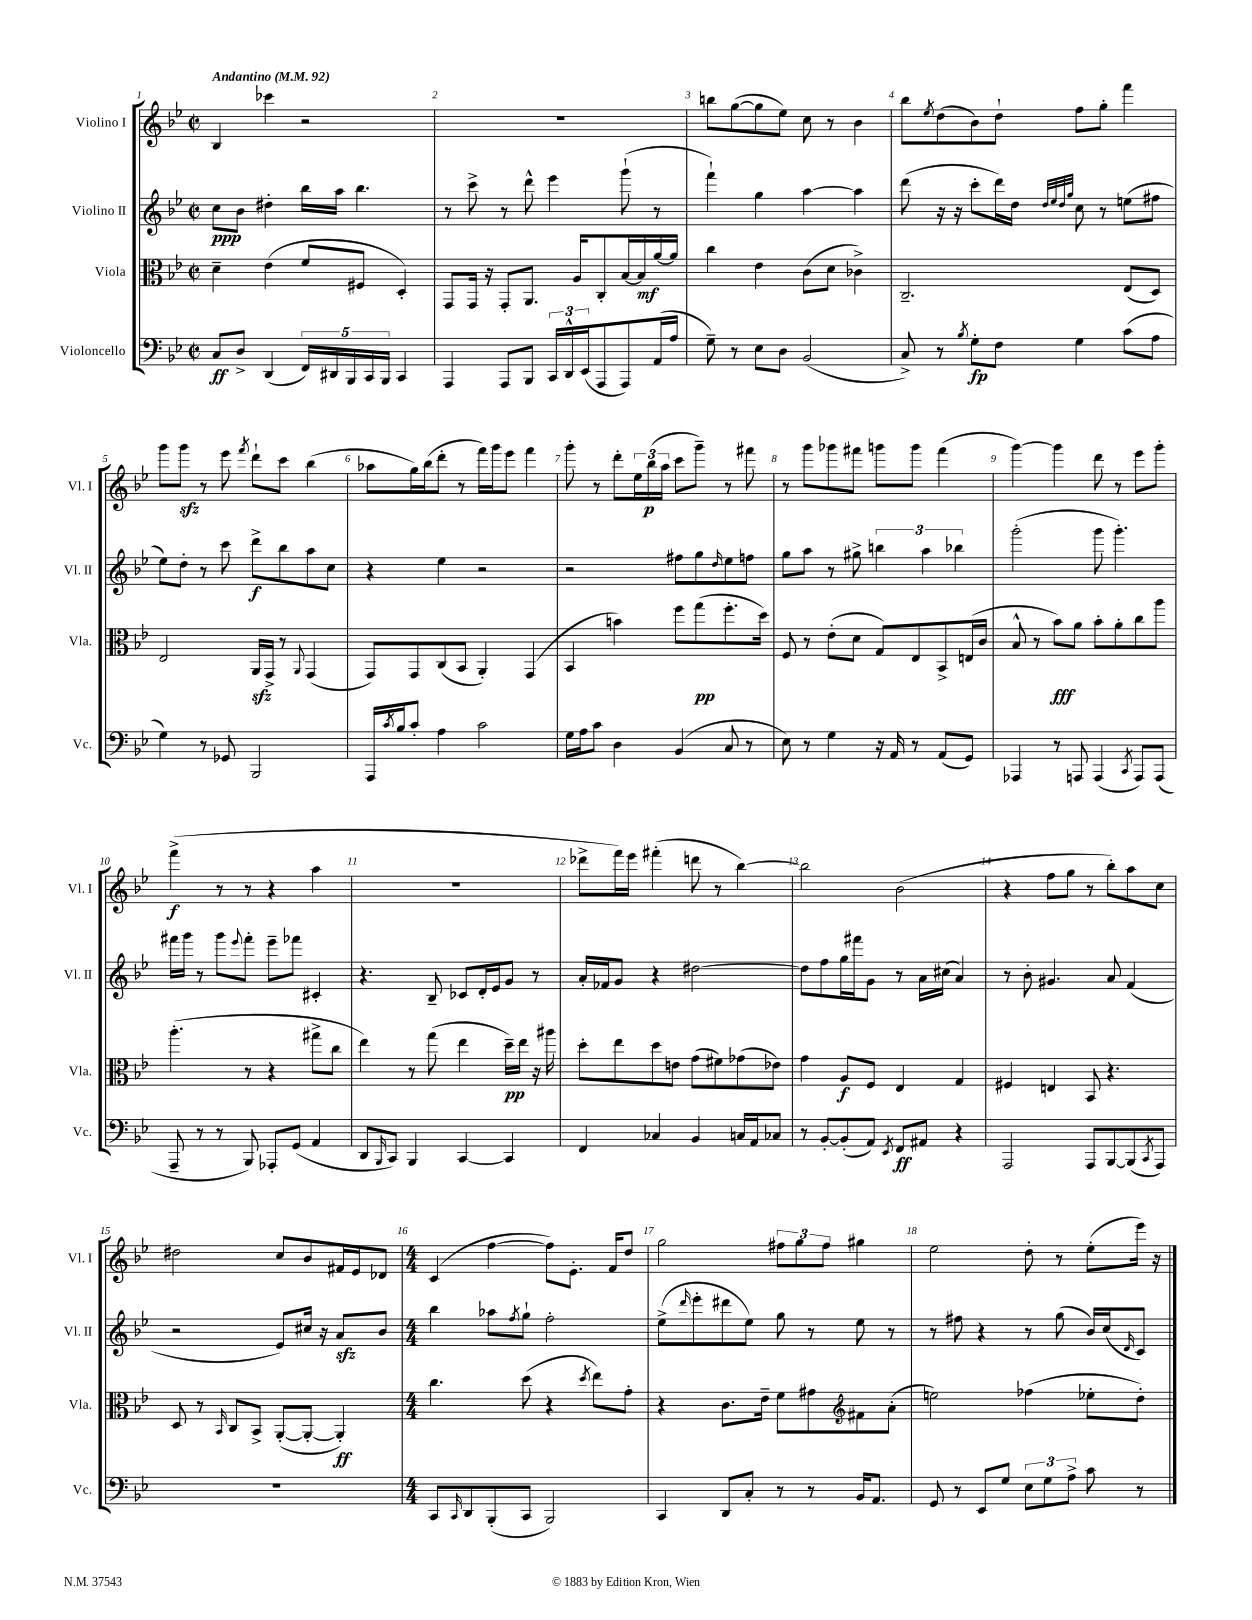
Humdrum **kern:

**kern	**dynam	**kern	**dynam	**kern	**dynam	**kern	**dynam
*part4	*part4	*part3	*part3	*part2	*part2	*part1	*part1
*staff4	*staff4	*staff3	*staff3	*staff2	*staff2	*staff1	*staff1
*I"Violoncello	*	*I"Viola	*	*I"Violino II	*	*I"Violino I	*
*I'Vc.	*	*I'Vla.	*	*I'Vl. II	*	*I'Vl. I	*
*clefF4	*	*clefC3	*	*clefG2	*	*clefG2	*
*k[b-e-]	*	*k[b-e-]	*	*k[b-e-]	*	*k[b-e-]	*
*M2/2	*	*M2/2	*	*M2/2	*	*M2/2	*
*met(c|)	*	*met(c|)	*	*met(c|)	*	*met(c|)	*
*MM92	*	*MM92	*	*MM92	*	*MM92	*
=1	=1	=1	=1	=1	=1	=1	=1
!	!	!	!	!	!	!LO:TX:a:B:t=Andantino	!
8C/L	ff	4d~\	.	8cc\L	ppp	4B-/	.
8D^/J	.	.	.	8b-\J	.	.	.
(4DD/	.	(4e-\	.	4dd#X'\	.	4ccc-X\	.
20FF/LL)	.	8f/L	.	16bb-\LL	.	2r	.
20DD#X/	.	.	.	.	.	.	.
.	.	.	.	16aa\JJ	.	.	.
20BBB-/	.	.	.	.	.	.	.
.	.	8F#X/J	.	4.bb-\	.	.	.
20CC/	.	.	.	.	.	.	.
20BBB-/JJ	.	.	.	.	.	.	.
4CC/	.	4D'/)	.	.	.	.	.
=2	=2	=2	=2	=2	=2	=2	=2
4AAA/	.	8GG/L	.	8r	.	1r	.
.	.	16GG/Jk	.	8ccc^\	.	.	.
.	.	16r	.	.	.	.	.
8AAA/L	.	8GG'/L	.	8r	.	.	.
8BBB-/J	.	8.AA/J	.	8ddd^^\	.	.	.
24CC/LL	.	.	.	4eee-\	.	.	.
24DD^^/	.	.	.	.	.	.	.
.	.	16A/KL	.	.	.	.	.
(24EE-/J	.	.	.	.	.	.	.
8AAA/	.	8C'/	.	.	.	.	.
8AAA/)	.	[16B-/L	.	(8ggg`\	.	.	.
.	.	16B-/]	mf	.	.	.	.
(16AA/L	.	[16a/	.	8r	.	.	.
16A/JJ	.	16a/JJ]	.	.	.	.	.
=3	=3	=3	=3	=3	=3	=3	=3
8G~\)	.	4cc\	.	4fff`\)	.	8bbn\L	.
8r	.	.	.	.	.	([8gg\	.
8E-\L	.	4e-\	.	4gg\	.	8gg\]	.
8D\J	.	.	.	.	.	8ee-\J)	.
(2BB-/	.	(8c\L	.	[4aa\	.	8cc\	.
.	.	8d\J	.	.	.	8r	.
.	.	4c-X^\)	.	4aa\]	.	4b-\	.
=4	=4	=4	=4	=4	=4	=4	=4
8C^/)	.	2.C~/	.	(8ddd\	.	8bb-\L	.
.	.	.	.	.	.	8qee-/	.
8r	.	.	.	16r	.	(8dd\	.
.	.	.	.	16r	.	.	.
8qB-/	.	.	.	.	.	.	.
8G'\L	fp	.	.	8ccc'\L	.	8b-\)	.
8F\J	.	.	.	16ddd\L)	.	8dd`\J	.
.	.	.	.	16dd\JJ	.	.	.
.	.	.	.	32qqdd/LLL	.	.	.
.	.	.	.	32qqee-/	.	.	.
.	.	.	.	32qqdd/	.	.	.
.	.	.	.	32qqgg/JJJ	.	.	.
4G\	.	.	.	8cc\	.	8ff\L	.
.	.	.	.	8r	.	8gg'\J	.
(8c\L	.	(8E-/L	.	(8een\L	.	4fff\	.
8A\J	.	8D/J)	.	8ff#X\J	.	.	.
!!LO:LB:g=z
=5	=5	=5	=5	=5	=5	=5	=5
4G\)	.	2E-/	.	8ee-\L)	.	8ggg\L	.
.	.	.	.	8dd'\J	.	8gggzz\J	.
8r	.	.	.	8r	.	8r	.
8GG-X/	.	.	.	8ccc\	.	8eee-\	.
.	.	.	.	.	.	8qfff/	.
2BBB-/	.	16AAzz/LL	.	8ddd^\L	f	8ddd`\L	.
.	.	16GG^/JJ	.	.	.	.	.
.	.	8r	.	8bb-\	.	8ccc\J	.
.	.	8qqAA/	.	.	.	.	.
.	.	(4GG/	.	8aa\	.	(4bb-\	.
.	.	.	.	8cc\J	.	.	.
=6	=6	=6	=6	=6	=6	=6	=6
16AAA/LL	.	8GG/L)	.	4r	.	8aa-X\L	.
8qc/	.	.	.	.	.	.	.
16B-/J	.	.	.	.	.	.	.
8c'/J	.	8GG/	.	.	.	16gg\L)	.
.	.	.	.	.	.	(16bb-\J	.
4A\	.	(8C/	.	4ee-\	.	8ddd'\J	.
.	.	8BB-/J	.	.	.	8r	.
2c\	.	4AA'/)	.	2r	.	16fff\LL)	.
.	.	.	.	.	.	16ggg\J	.
.	.	.	.	.	.	8eee-\J	.
.	.	(4GG/	.	.	.	4fff\	.
=7	=7	=7	=7	=7	=7	=7	=7
16G\LL	.	4BB-/	.	2r	.	8ggg'\	.
16A\J	.	.	.	.	.	.	.
8c\J	.	.	.	.	.	8r	.
4D\	.	4bn\)	.	.	.	8ddd'\L	.
.	.	.	.	.	.	24ee-\L	.
.	.	.	.	.	.	(24bb-\	p
.	.	.	.	.	.	24aa\JJ	.
(4BB-/	.	8ff\L	.	8ff#X\L	.	8ccc\L	.
.	.	(8gg\	pp	8gg\	.	8ggg~\J)	.
.	.	.	.	16qqdd/	.	.	.
8C/	.	8.ff'\	.	8ee-\	.	8r	.
8r	.	.	.	8ffn\J	.	8fff#X\	.
.	.	16dd\Jk)	.	.	.	.	.
=8	=8	=8	=8	=8	=8	=8	=8
8E-\)	.	8F/	.	8gg\L	.	8r	.
8r	.	8r	.	8aa\J	.	8ggg\L	.
4G\	.	(8e-'\L	.	8r	.	8ggg-X\	.
.	.	8d\J	.	8gg#X^\	.	8fff#X\J	.
16r	.	8G/L)	.	6bbn\	.	8gggn\L	.
16AA/	.	.	.	.	.	.	.
8r	.	8E-/	.	.	.	8ggg\J	.
.	.	.	.	6aa\	.	.	.
(8AA/L	.	8BB-^/	.	.	.	(4fff#\	.
.	.	.	.	6bb-X\	.	.	.
8GG/J)	.	(16En/L	.	.	.	.	.
.	.	16c/JJ	.	.	.	.	.
=9	=9	=9	=9	=9	=9	=9	=9
4AAA-X/	.	8B-^^/	.	(2ggg'\	.	[4ggg\)	.
.	.	8r	.	.	.	.	.
8r	.	8b-\L)	fff	.	.	4ggg\]	.
8AAAn/	.	8a\J	.	.	.	.	.
(4AAA/	.	8b-'\L	.	8ggg\	.	8ddd\	.
.	.	8a'\	.	4.ggg'\)	.	8r	.
8qCC/	.	.	.	.	.	.	.
8AAA/L)	.	8cc\	.	.	.	8eee-\L	.
(8AAA/J	.	8aa\J	.	.	.	8ggg'\J	.
!!LO:LB:g=z
=10	=10	=10	=10	=10	=10	=10	=10
8AAA~/	.	(4.aa'\	.	16fff#X\LL	.	(4fff^\	f
.	.	.	.	16ggg\JJ	.	.	.
8r	.	.	.	8r	.	.	.
8r	.	.	.	8ggg\L	.	8r	.
.	.	.	.	8qqeee-/	.	.	.
8BBB-/)	.	8r	.	8fff#'\J	.	8r	.
8AAA-X'/L	.	4r	.	8eee-~\L	.	4r	.
(8GG/J	.	.	.	8fff-X\J	.	.	.
4AA/	.	8gg#X^\L	.	4c#X'/	.	4aa\	.
.	.	8cc\J	.	.	.	.	.
=11	=11	=11	=11	=11	=11	=11	=11
8DD/L	.	4ee-\)	.	4.r	.	1r	.
16qqBBB-/	.	.	.	.	.	.	.
8CC/J)	.	.	.	.	.	.	.
4BBB-/	.	8r	.	.	.	.	.
.	.	(8gg\	.	8B-~/	.	.	.
[4CC/	.	4ee-\	.	8c-X/L	.	.	.
.	.	.	.	16d'/L	.	.	.
.	.	.	.	16e-/J	.	.	.
4CC/]	.	16dd~\LL)	pp	8g/J	.	.	.
.	.	16ee-\JJ	.	.	.	.	.
.	.	16r	.	8r	.	.	.
.	.	16aa#X\	.	.	.	.	.
=12	=12	=12	=12	=12	=12	=12	=12
4FF/	.	8dd'\L	.	16a'/LL	.	8ddd-X^\L	.
.	.	.	.	16f-X/J	.	.	.
.	.	8ee-\	.	8g/J	.	16fff\L)	.
.	.	.	.	.	.	16eee-\JJ	.
4C-X/	.	8dd\	.	4r	.	(4fff#X'\	.
.	.	8en\J	.	.	.	.	.
4BB-/	.	(8g\L	.	[2dd#X\	.	8dddn\	.
.	.	8f#X\)	.	.	.	8r	.
16Cn/LL	.	(8g-X\	.	.	.	[4bb-\)	.
16AA/J	.	.	.	.	.	.	.
8C-X/J	.	8e-X\J)	.	.	.	.	.
=13	=13	=13	=13	=13	=13	=13	=13
8r	.	4g\	.	8dd#\L]	.	2bb-\]	.
[8BB-'/L	.	.	.	8ff\	.	.	.
(8BB-'/]	.	8A/L	f	16gg\L	.	.	.
.	.	.	.	16fff#X\J	.	.	.
8AA/J)	.	8F/J	.	8g\J	.	.	.
8qEE-/	.	.	.	.	.	.	.
8FF/L	ff	4E-/	.	8r	.	(2b-\	.
8AA#X/J	.	.	.	16a\LL	.	.	.
.	.	.	.	(16cc#X\JJ	.	.	.
4r	.	4G/	.	4a/)	.	.	.
=14	=14	=14	=14	=14	=14	=14	=14
2AAA/	.	4F#X/	.	8r	.	4r	.
.	.	.	.	8b-'\	.	.	.
.	.	4En/	.	4.g#X/	.	8ff\L	.
.	.	.	.	.	.	8gg\J	.
8AAA/L	.	8BB-/	.	.	.	8r	.
[8BBB-/	.	4.r	.	8a/	.	8bb-'\L)	.
(8BBB-/]	.	.	.	(4f/	.	8aa\	.
8qCC/	.	.	.	.	.	.	.
8AAA/J)	.	.	.	.	.	8cc\J	.
!!LO:LB:g=z
=15	=15	=15	=15	=15	=15	=15	=15
1r	.	8D/	.	2r	.	2dd#X\	.
.	.	8r	.	.	.	.	.
.	.	16qqBB-/	.	.	.	.	.
.	.	8C/L	.	.	.	.	.
.	.	8BB-^/J	.	.	.	.	.
.	.	([8AA'/L	.	8e-/L)	.	8cc/L	.
.	.	8AA'/J_	.	16cc#X/Jk	.	8b-/	.
.	.	.	.	16r	.	.	.
.	.	4AA'/])	ff	8azz/L	.	16f#X/L	.
.	.	.	.	.	.	16e-/J	.
.	.	.	.	8b-/J	.	8d-X/J	.
=16	=16	=16	=16	=16	=16	=16	=16
*M4/4	*	*M4/4	*	*M4/4	*	*M4/4	*
8CC/L	.	4.cc\	.	4bb-\	.	(4c/	.
16qqCC/	.	.	.	.	.	.	.
8DD/	.	.	.	.	.	.	.
(8BBB-'/	.	.	.	8aa-X\L	.	[4ff\	.
.	.	.	.	8qff/	.	.	.
8CC/J	.	(8dd\	.	8gg`\J	.	.	.
2BBB-/)	.	4r	.	2ff'\	.	8ff\L])	.
.	.	.	.	.	.	8.e-'\J	.
.	.	8qdd/	.	.	.	.	.
.	.	8ee-\L)	.	.	.	.	.
.	.	.	.	.	.	16f/KL	.
.	.	8g'\J	.	.	.	8dd/J	.
=17	=17	=17	=17	=17	=17	=17	=17
4CC/	.	4r	.	(8ee-^\L	.	2gg\	.
.	.	.	.	16qqddd/	.	.	.
.	.	.	.	8eee-'\	.	.	.
8DD/L	.	8.c\L	.	8ddd#X\	.	.	.
8C'/J	.	.	.	8ee-\J)	.	.	.
.	.	16e-~\Jk	.	.	.	.	.
8r	.	8f\L	.	8gg\	.	12ff#X\L	.
.	.	.	.	.	.	12gg\	.
8r	.	8g#X\	.	8r	.	.	.
.	.	.	.	.	.	12ff#\J	.
16BB-/KL	.	8f#X\	.	8ee-\	.	4gg#X\	.
8.AA/J	.	.	.	.	.	.	.
.	.	(8a'\J	.	8r	.	.	.
=18	=18	=18	=18	=18	=18	=18	=18
*	*	*clefG2	*	*	*	*	*
8GG/	.	2een\)	.	8r	.	2ee-\	.
8r	.	.	.	8ff#X\	.	.	.
8EE-/L	.	.	.	4r	.	.	.
8G/J	.	.	.	.	.	.	.
12E-\L	.	(4ff-X\	.	8r	.	8dd'\	.
12G\	.	.	.	.	.	.	.
.	.	.	.	(8gg\	.	8r	.
12A^\J	.	.	.	.	.	.	.
8c\	.	8ee-X'\L	.	16b-/LL)	.	(8ee-'\L	.
.	.	.	.	(16cc/J	.	.	.
.	.	.	.	16qqd/	.	.	.
8r	.	8dd'\J)	.	8c/J)	.	16eee-\Jk)	.
.	.	.	.	.	.	16r	.
==	==	==	==	==	==	==	==
*-	*-	*-	*-	*-	*-	*-	*-
